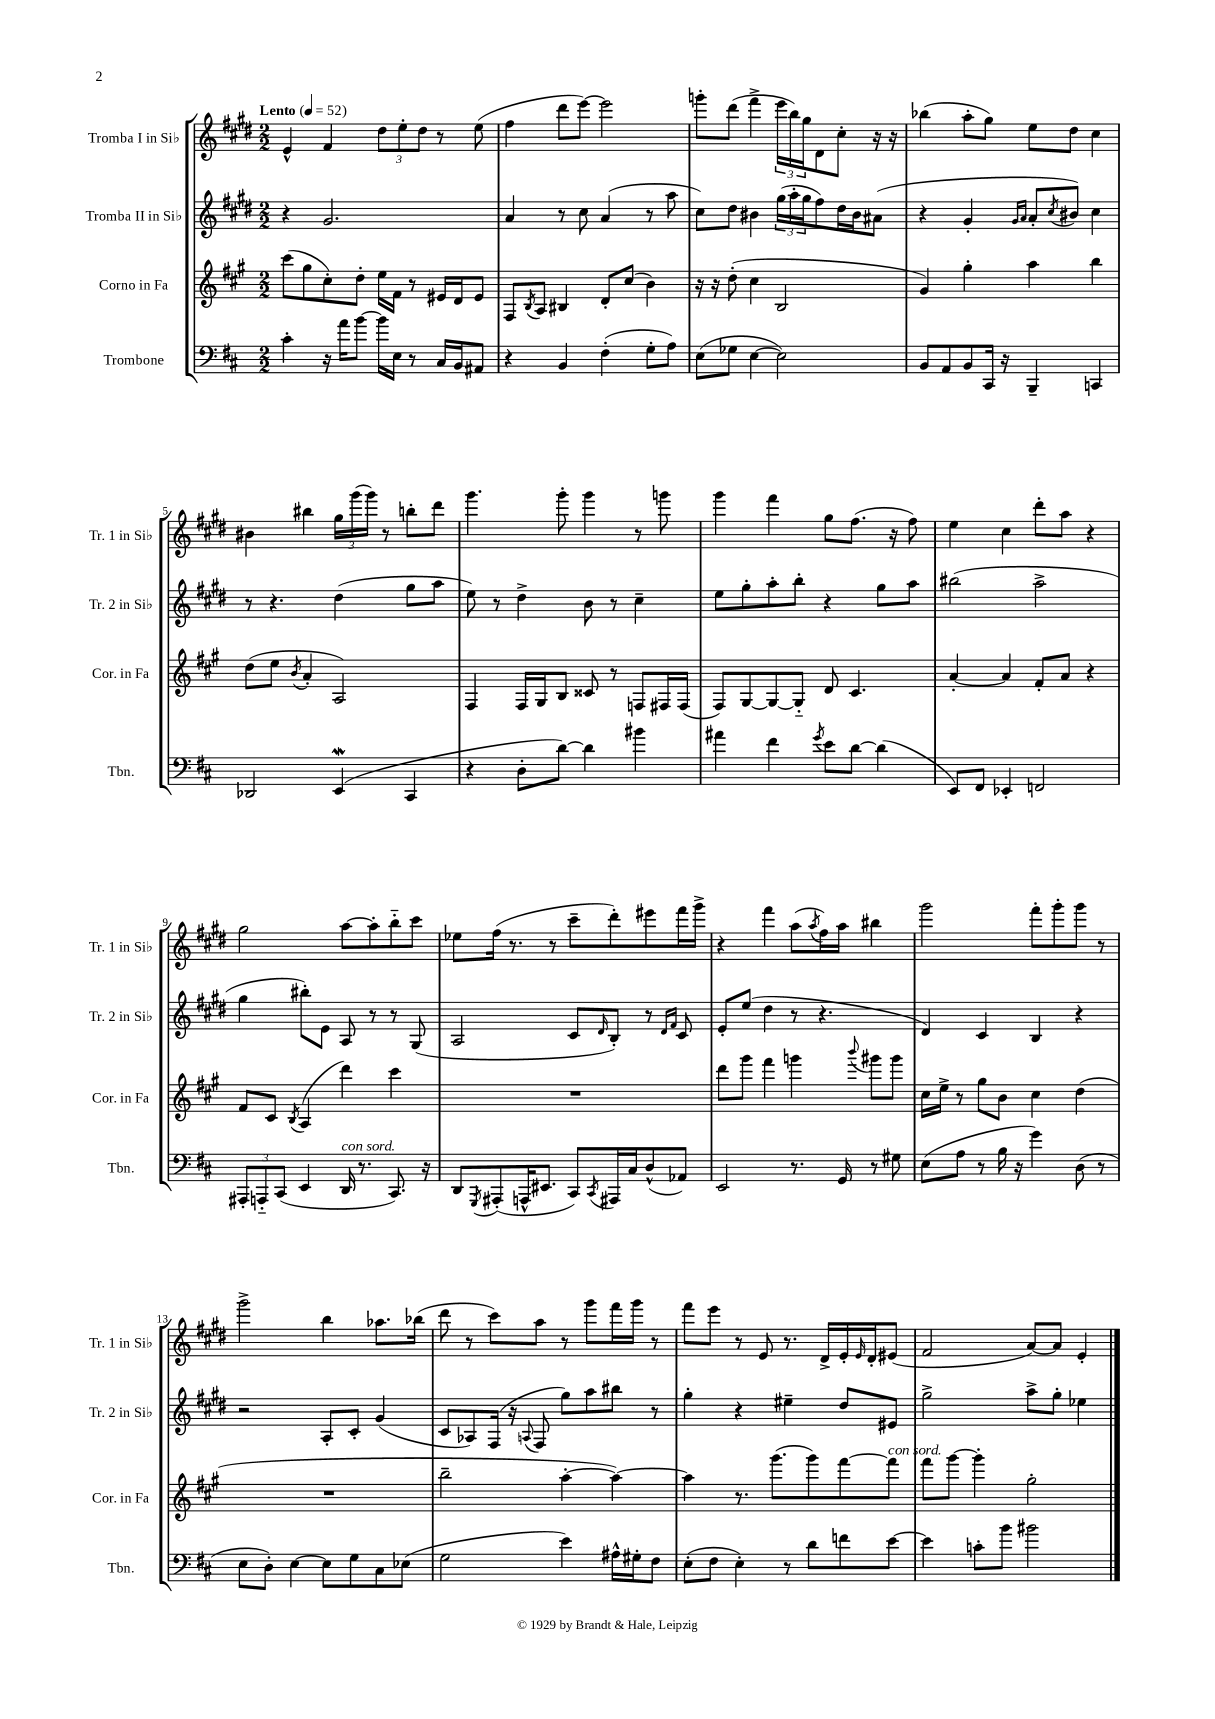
<<
\new StaffGroup <<
\new Staff = "s0" \with { instrumentName = "Tromba I in Sib" shortInstrumentName = "Tr. 1 in Sib" } {
    \clef treble \key e \major \numericTimeSignature \time 2/2 \tempo "Lento" 4 = 52
    e'4-^ fis'4 \tuplet 3/2 { dis''8 e''8-. dis''8 } r8 e''8( |
    fis''4 dis'''8 e'''8~) e'''2 |
    g'''8-. dis'''8( fis'''4-> \tuplet 3/2 { e'''16 b''16) gis''16 } dis'8 cis''8-. r16 r16 |
    bes''4( a''8-. gis''8) e''8 dis''8 cis''4 |
    bis'4 bis''4 \tuplet 3/2 { gis''16 gis'''16( gis'''16) } r8 b''8-. dis'''8 |
    gis'''4. gis'''8-. gis'''4 r8 g'''8 |
    gis'''4 fis'''4 gis''8 fis''8.( r16 fis''8) |
    e''4 cis''4 dis'''8-. a''8 r4 |
    gis''2 a''8~ a''8-. b''8-_ cis'''8 |
    ees''8 fis''16( r8. r8 cis'''8-- dis'''8-.) eis'''8 fis'''16 gis'''16-> |
    r4 fis'''4 a''8( \acciaccatura { a''8 } fis''16) a''16 bis''4 |
    gis'''2 fis'''8-. gis'''8-. gis'''8 r8 |
    gis'''2-> b''4 aes''8. bes''16( |
    dis'''8 r8 cis'''8) a''8 r8 gis'''8 fis'''16 gis'''16 r8 |
    fis'''8 e'''8 r8 e'8 r8. dis'16-> e'16-. \grace { e'16 } dis'16-. eis'8( |
    fis'2 a'8~) a'8 e'4-. \bar "|." |
}
\new Staff = "s1" \with { instrumentName = "Tromba II in Sib" shortInstrumentName = "Tr. 2 in Sib" } {
    \clef treble \key e \major \numericTimeSignature \time 2/2
    r4 gis'2. |
    a'4 r8 cis''8 a'4( r8 a''8 |
    cis''8) dis''8 bis'4 \tuplet 3/2 { gis''16( a''16-. gis''16 } fis''8) dis''16 bis'16 ais'8( |
    r4 gis'4-. \grace { gis'16 a'16 } a'8-. \acciaccatura { cis''8 } bis'8) cis''4 |
    r8 r4. dis''4( gis''8 a''8 |
    e''8) r8 dis''4-> b'8 r8 cis''4-- |
    e''8 gis''8-. a''8-. b''8-. r4 gis''8 a''8 |
    bis''2( a''2-> |
    gis''4 bis''8-.) e'8 a8 r8 r8 gis8( |
    a2 cis'8 \grace { dis'16 } b8-.) r8 \grace { dis'16 fis'16 } cis'8 |
    e'8-. e''8( dis''4 r8 r4. |
    dis'4) cis'4 b4 r4 |
    r2 a8-. cis'8-. gis'4( |
    cis'8 aes8) fis16( r16 \appoggiatura { a8 } fis8 gis''8) a''8 bis''8 r8 |
    gis''4-. r4 eis''4-- dis''8 eis'8 |
    gis''2-> a''8-> gis''8-. ees''4 \bar "|." |
}
\new Staff = "s2" \with { instrumentName = "Corno in Fa" shortInstrumentName = "Cor. in Fa" } {
    \clef treble \key a \major \numericTimeSignature \time 2/2
    cis'''8( gis''8 cis''8-.) d''8-. e''16 fis'16 r8 eis'16 d'16 eis'8 |
    fis8 \acciaccatura { b8 } a8 bis4 d'8-. cis''8( b'4) |
    r16 r16 d''8-.( cis''4 b2 |
    gis'4) gis''4-. a''4 b''4 |
    d''8( e''8 \acciaccatura { b'8 } a'4-. a2) |
    fis4 fis16 gis16 b8 cisis'8 r8 f8 fis16 fis16( |
    fis8) gis8~ gis8~ gis8-_ d'8 cis'4. |
    a'4~-. a'4 fis'8-. a'8 r4 |
    fis'8 cis'8 \acciaccatura { b8 } a4( d'''4) cis'''4 |
    R1 |
    d'''8 gis'''8 fis'''4 g'''4 \appoggiatura { b'''8 } gis'''8 gis'''8 |
    cis''16 e''16-> r8 gis''8 b'8 cis''4 d''4( |
    R1 |
    b''2-- a''4~-. a''4~) |
    a''4 r8. gis'''8.( gis'''8) fis'''8~ fis'''8^\markup { \italic "con sord." } |
    fis'''8 gis'''8~ gis'''4-. gis''2-. \bar "|." |
}
\new Staff = "s3" \with { instrumentName = "Trombone" shortInstrumentName = "Tbn." } {
    \clef bass \key d \major \numericTimeSignature \time 2/2
    cis'4-. r16 a'16 b'8~ b'16 e16 r8 cis16 b,16 ais,8 |
    r4 b,4 fis4-.( g8-. a8) |
    e8( ges8 e4~ e2) |
    b,8 a,8 b,8 cis,16 r16 b,,4-- c,4 |
    des,2 e,4\mordent( cis,4 |
    r4 d8-. d'8~) d'4 bis'4 |
    ais'4 fis'4 \acciaccatura { g'8 } e'8 d'8~ d'4( |
    e,8) fis,8 ees,4-. f,2 |
    \tuplet 3/2 { ais,,8-. a,,8-_ cis,8( } e,4 d,16^\markup { \italic "con sord." } r8. cis,8.) r16 |
    d,8 \acciaccatura { g,,8 } ais,,8-.( a,,16-^ eis,8. cis,8) \acciaccatura { cis,8 } ais,,16 cis16 d8-^( aes,8) |
    e,2 r8. g,16 r8 gis8 |
    e8( a8 r8 b16 r16 g'4) d8( r8 |
    e8 d8-.) e4~ e8 g8 cis8 ees8( |
    g2 e'4) ais16-^ gis16-. fis8 |
    e8-.( fis8 e4-.) r8 d'8 f'8 e'8~ |
    e'4 c'8-. b'8 bis'2 \bar "|." |
}
>>
>>
